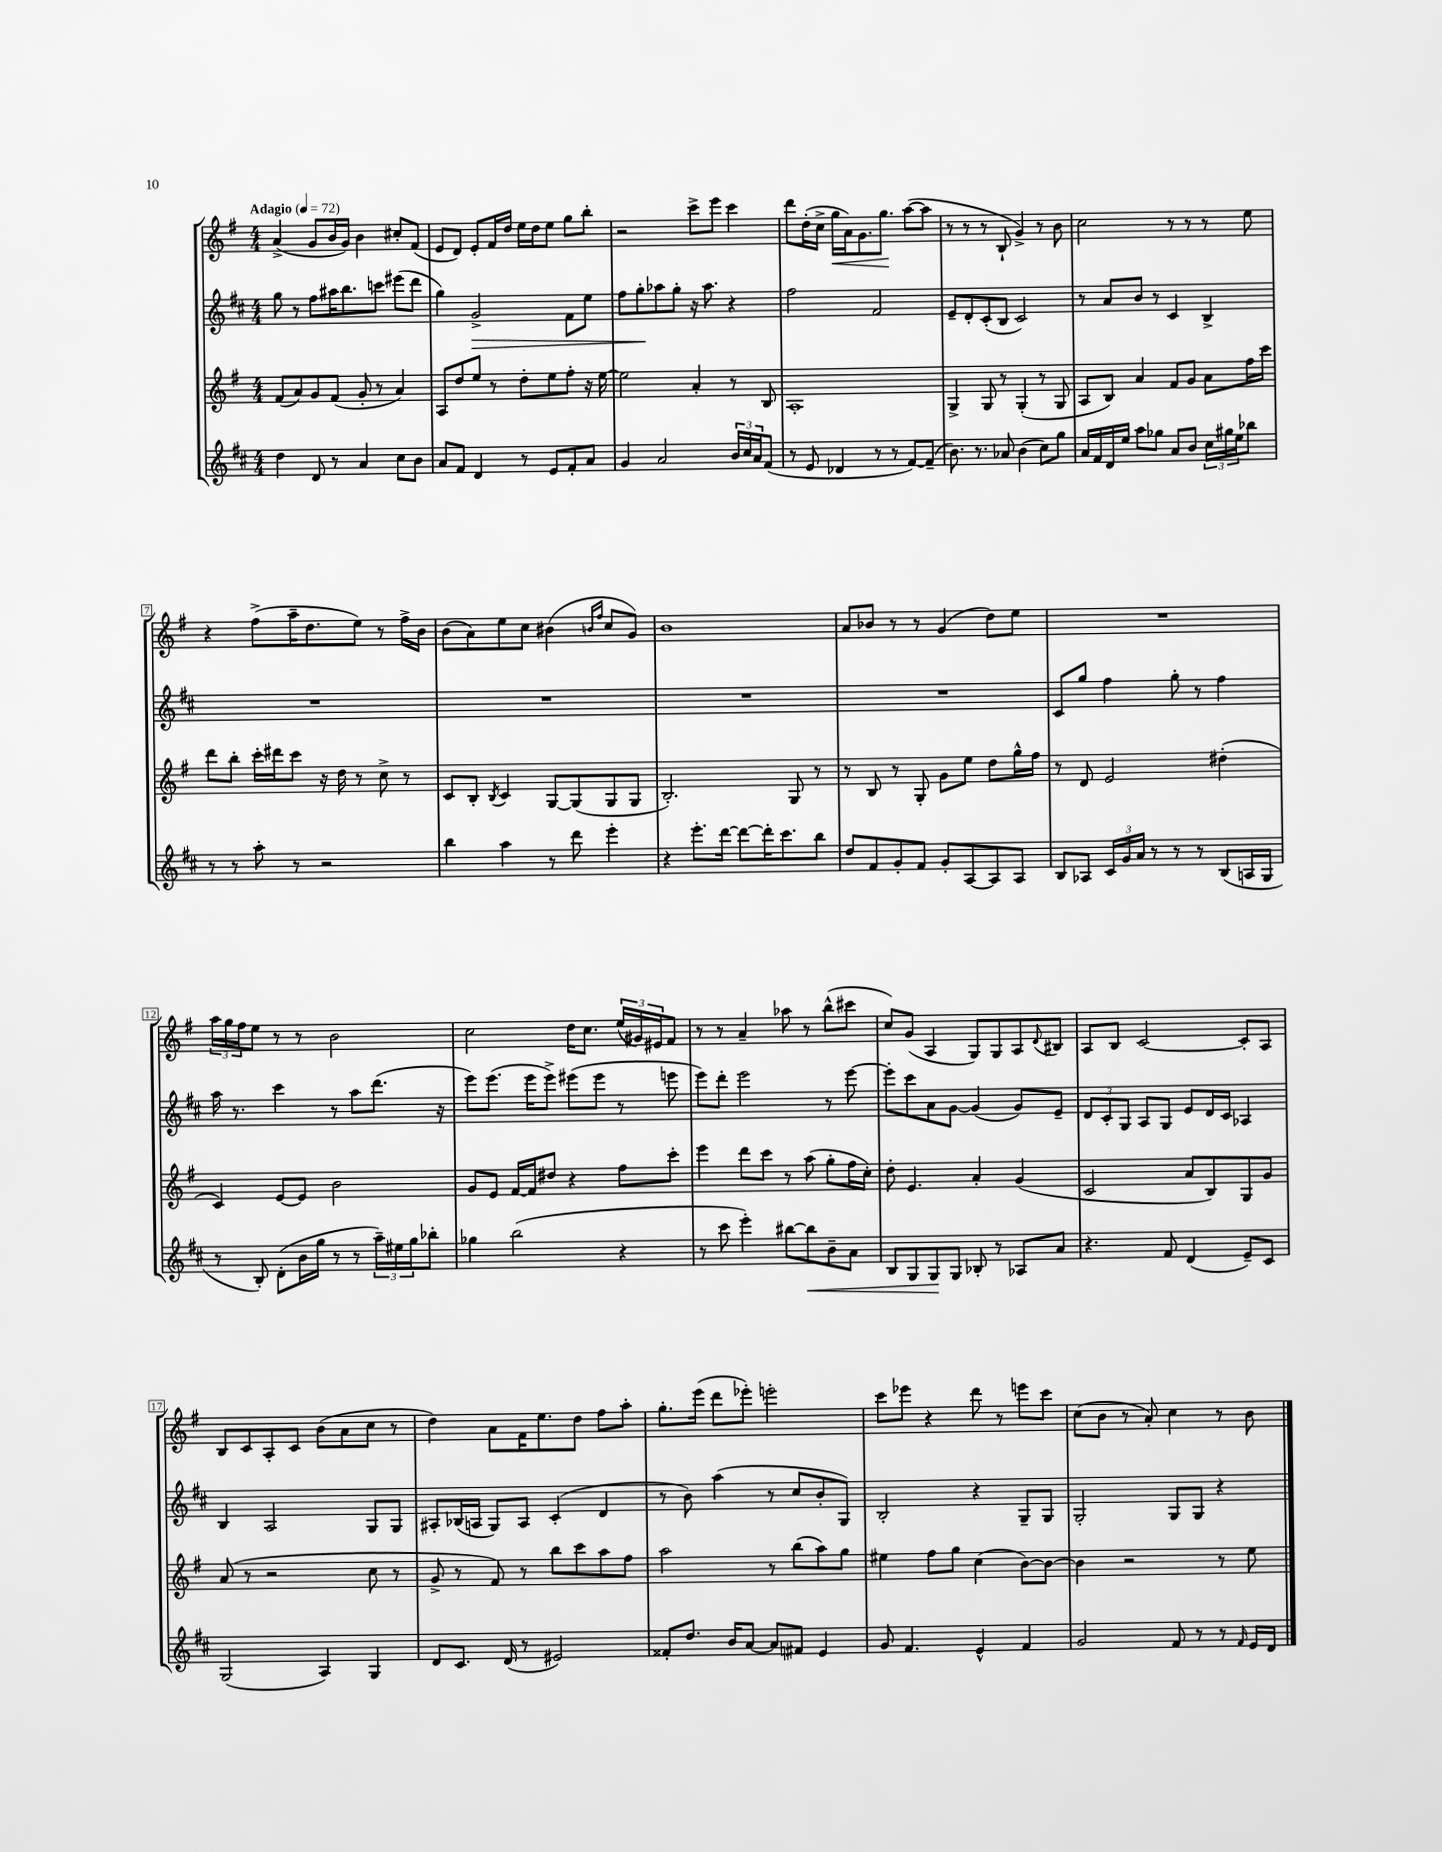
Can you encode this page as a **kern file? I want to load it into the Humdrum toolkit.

**kern	**dynam	**kern	**kern	**dynam	**kern	**dynam
*part4	*part4	*part3	*part2	*part2	*part1	*part1
*staff4	*staff4	*staff3	*staff2	*staff2	*staff1	*staff1
*clefG2	*	*clefG2	*clefG2	*	*clefG2	*
*k[f#c#]	*	*k[f#]	*k[f#c#]	*	*k[f#]	*
*M4/4	*	*M4/4	*M4/4	*	*M4/4	*
*MM72	*	*MM72	*MM72	*	*MM72	*
=1	=1	=1	=1	=1	=1	=1
!	!	!	!	!	!LO:TX:a:B:t=Adagio	!
4dd\	.	(8f#/L	8gg\	.	(4a^/	.
.	.	8a/)	8r	.	.	.
8d/	.	8g/	8ff#\L	.	8g/L	.
8r	.	(8f#/J	16aa#X\K	.	16b/L	.
.	.	.	8.bb\	.	16g/JJ)	.
4a/	.	8g'/	.	.	4b\	.
.	.	8r	8cccn\J	.	.	.
8cc#\L	.	4a/)	(8eee#X\L	.	8cc#X'/L	.
8b\J	.	.	8ddd\J	.	(8f#/J	.
=2	=2	=2	=2	=2	=2	=2
8a/L	.	8A/L	4gg\)	.	8e/L	.
8f#/J	.	8dd/	.	.	8d/J)	.
!	!	!	!	!LO:HP:b	!	!
4d/	.	8ee/J	2g^/	>	8e'/L	.
.	.	8r	.	.	16f#/L	.
.	.	.	.	.	16dd/JJ	.
8r	.	8dd'\L	.	.	16ee\LL	.
.	.	.	.	.	16dd\J	.
8e/L	.	8ee\	.	.	8ee\J	.
8f#'/	.	8ff#'\J	8f#\L	.	8gg\L	.
8a/J	.	16r	8ee\J	.	8bb'\J	.
.	.	[16ee\	.	.	.	.
=3	=3	=3	=3	=3	=3	=3
4g/	.	2ee\]	8ff#\L	.	2r	.
.	.	.	8gg'\	.	.	.
2a/	.	.	8aa-X\	]	.	.
.	.	.	8gg'\J	.	.	.
.	.	4a'/	16r	.	8ccc^\L	.
.	.	.	8.aa-\	.	.	.
.	.	.	.	.	8eee\J	.
24b/LL	.	8r	4r	.	4ccc\	.
24cc#/	.	.	.	.	.	.
24a/J	.	.	.	.	.	.
(8f#/J	.	8B/	.	.	.	.
=4	=4	=4	=4	=4	=4	=4
8r	.	1A'	2ff#\	.	8ddd\L	.
8e/	.	.	.	.	(16dd'\L	.
.	.	.	.	.	16cc^\JJ	.
!	!	!	!	!	!	!LO:HP:b
4d-X/	.	.	.	.	16gg\LL	<
.	.	.	.	.	16a\J)	.
.	.	.	.	.	8.g\	.
8r	.	.	2f#/	.	.	.
.	.	.	.	.	8.gg\J	.
8r	.	.	.	.	.	.
[8f#/L)	.	.	.	.	([8aa\L	[
(8f#~/J]	.	.	.	.	8aa\J]	.
=5	=5	=5	=5	=5	=5	=5
8.b\)	.	4G^/	8e~/L	.	8r	.
.	.	.	8d'/	.	8r	.
8.r	.	.	.	.	.	.
.	.	8G/	(8c#'/	.	8r	.
8a-X/	.	8r	8B/J	.	8B`/	.
(4b\	.	(4G'/	2c#/)	.	4g^/)	.
8cc#\L)	.	8r	.	.	8r	.
8gg\J	.	8G/	.	.	8b\	.
=6	=6	=6	=6	=6	=6	=6
16a/LL	.	8A/L	8r	.	2cc\	.
16f#/	.	.	.	.	.	.
16d/	.	8B/J)	8a/L	.	.	.
16ee/JJ	.	.	.	.	.	.
8aa\L	.	4a/	8b/J	.	.	.
8gg-X\J	.	.	8r	.	.	.
8a/L	.	8f#/L	4c#/	.	8r	.
8b/J	.	8g/J	.	.	8r	.
24cc#\LL	.	8a\L	4B^/	.	8r	.
24gg#X\	.	.	.	.	.	.
24ee\J	.	.	.	.	.	.
8bb-X\J	.	16ff#\L	.	.	8ee\	.
.	.	16ccc\JJ	.	.	.	.
!!LO:LB:g=z
=7	=7	=7	=7	=7	=7	=7
8r	.	8ddd\L	1r	.	4r	.
8r	.	8bb'\J	.	.	.	.
8aa'\	.	16ccc'\LL	.	.	(8ff#^\L	.
.	.	16ddd#X\J	.	.	.	.
8r	.	8ccc\J	.	.	16aa~\K	.
.	.	.	.	.	8.dd\	.
2r	.	16r	.	.	.	.
.	.	16dd\	.	.	.	.
.	.	8r	.	.	8ee\J)	.
.	.	8cc^\	.	.	8r	.
.	.	8r	.	.	16ff#^\LL	.
.	.	.	.	.	16b\JJ	.
=8	=8	=8	=8	=8	=8	=8
4bb\	.	8c/L	1r	.	(8b\L	.
.	.	8B'/J	.	.	8a\)	.
.	.	8qB/	.	.	.	.
4aa\	.	4c/	.	.	8ee\	.
.	.	.	.	.	8cc\J	.
8r	.	[8G/L	.	.	(4b#X\	.
8ddd\	.	(8G/]	.	.	.	.
.	.	.	.	.	16qqbn/LL	.
.	.	.	.	.	16qqff#/JJ	.
4eee'\	.	8G/	.	.	8cc/L	.
.	.	8G/J	.	.	8g/J)	.
=9	=9	=9	=9	=9	=9	=9
4r	.	2.B'/)	1r	.	1b	.
8.eee'\L	.	.	.	.	.	.
[16ddd\Jk	.	.	.	.	.	.
8ddd\L_	.	.	.	.	.	.
16ddd'\K]	.	.	.	.	.	.
8.ccc#\	.	.	.	.	.	.
.	.	8G/	.	.	.	.
8bb\J	.	8r	.	.	.	.
=10	=10	=10	=10	=10	=10	=10
8dd/L	.	8r	1r	.	8a/L	.
8f#/	.	8B/	.	.	8b-X/J	.
8g'/	.	8r	.	.	8r	.
8f#/J	.	8G'/	.	.	8r	.
8g'/L	.	8g\L	.	.	(4g/	.
[8A/	.	8ee\J	.	.	.	.
8A/]	.	8dd\L	.	.	8dd\L)	.
8A/J	.	16gg^^\L	.	.	8ee\J	.
.	.	16ff#\JJ	.	.	.	.
=11	=11	=11	=11	=11	=11	=11
8B/L	.	8r	8c#/L	.	1r	.
8A-X/J	.	8d/	8gg/J	.	.	.
24c#/LL	.	2e/	4ff#\	.	.	.
24g/	.	.	.	.	.	.
24a/JJ	.	.	.	.	.	.
8r	.	.	.	.	.	.
8r	.	.	8gg'\	.	.	.
8r	.	.	8r	.	.	.
(8B/L	.	(4dd#X'\	4ff#\	.	.	.
16An/L	.	.	.	.	.	.
16G/JJ	.	.	.	.	.	.
!!LO:LB:g=z
=12	=12	=12	=12	=12	=12	=12
8r	.	4c/)	16aa\	.	24aa\LL	.
.	.	.	.	.	24gg\	.
.	.	.	8.r	.	.	.
.	.	.	.	.	24ff#\J	.
8B'/)	.	.	.	.	8ee\J	.
(8d'\L	.	[8e/L	4ccc#\	.	8r	.
16b\L	.	8e/J]	.	.	8r	.
16gg\JJ	.	.	.	.	.	.
8r	.	2b\	8r	.	2b\	.
8r	.	.	8aa\L	.	.	.
24aa~\LL)	.	.	(8.ddd\J	.	.	.
24ee#X\	.	.	.	.	.	.
24gg\J	.	.	.	.	.	.
8bb-X'\J	.	.	.	.	.	.
.	.	.	16r	.	.	.
=13	=13	=13	=13	=13	=13	=13
4gg-X\	.	8g/L	8eee\L)	.	2cc\	.
.	.	8e/J	(8.eee\J	.	.	.
(2bb\	.	[16f#/LL	.	.	.	.
.	.	16f#/J]	16eee\KL	.	.	.
.	.	8dd#X/J	8eee^\J)	.	.	.
.	.	4r	(8eee#X\L	.	16dd\KL	.
.	.	.	.	.	8.cc\J	.
.	.	.	8eee#\J	.	.	.
4r	.	8ff#\L	8r	.	(24ee/LL	.
.	.	.	.	.	24g#X/)	.
.	.	.	.	.	24e#X/J	.
.	.	8ccc'\J	8eeen\	.	8f#/J	.
=14	=14	=14	=14	=14	=14	=14
8r	.	4eee\	8eee\L)	.	8r	.
8ccc#\	.	.	8ddd'\J	.	8r	.
4eee'\)	.	8ddd\L	2eee\	.	4a~/	.
.	.	8ccc\J	.	.	.	.
[8bb#X\L	.	8r	.	.	8aa-X\	.
!	!LO:HP:b	!	!	!	!	!
8bb#\]	<	(8aa\	.	.	8r	.
8b~\	.	8gg'\L	8r	.	(8bb^^\L	.
8a\J	.	16ff#\L	[8eee\	.	8ccc#X\J	.
.	.	16cc'\JJ)	.	.	.	.
=15	=15	=15	=15	=15	=15	=15
8B/L	.	8dd'\	8eee'\L]	.	8cc/L)	.
8G/	.	4.e/	8ccc#\	.	(8g/J	.
8G/	.	.	8a\	.	4A/	.
8G/J	[	.	[8g\J	.	.	.
8B-X'/	.	4a'/	(4g/]	.	8G/L)	.
8r	.	.	.	.	8G/	.
8A-X/L	.	(4g/	8g/L)	.	8A/	.
.	.	.	.	.	8qqd/	.
8a/J	.	.	8e~/J	.	8B#X/J	.
=16	=16	=16	=16	=16	=16	=16
4.r	.	2c/	12d/L	.	8A/L	.
.	.	.	12c#'/	.	.	.
.	.	.	.	.	8B/J	.
.	.	.	12G/J	.	.	.
.	.	.	8A/L	.	[2c/	.
8f#/	.	.	8G/J	.	.	.
(4d/	.	8a/L	8e/L	.	.	.
.	.	8B/)	16d/L	.	.	.
.	.	.	16c#/JJ	.	.	.
8e~/L)	.	8G/	4A-X/	.	8c'/L]	.
8c#/J	.	8g/J	.	.	8A/J	.
!!LO:LB:g=z
=17	=17	=17	=17	=17	=17	=17
(2G/	.	(8a/	4B/	.	8B/L	.
.	.	8r	.	.	8c/	.
.	.	2r	2A/	.	8A'/	.
.	.	.	.	.	8c/J	.
4A/)	.	.	.	.	(8b\L	.
.	.	.	.	.	8a\	.
4G/	.	8cc\	8G/L	.	8cc\J	.
.	.	8r	8G/J	.	8r	.
=18	=18	=18	=18	=18	=18	=18
8d/L	.	8g^/	8A#X'/L	.	4dd\)	.
8.c#/J	.	8r	(16B-X/L	.	.	.
.	.	.	16An/JJ	.	.	.
.	.	8f#/)	8G/L)	.	8a\L	.
(16d/	.	.	.	.	.	.
8r	.	8r	8A/J	.	16f#\K	.
.	.	.	.	.	8.ee\	.
2e#X/)	.	8bb\L	(4c#'/	.	.	.
.	.	8ccc\	.	.	8dd\J	.
.	.	8aa\	4d/	.	8ff#\L	.
.	.	8ff#\J	.	.	8aa'\J	.
=19	=19	=19	=19	=19	=19	=19
8f##X'/L	.	2aa\	8r	.	8.gg'\L	.
8.dd/J	.	.	8b\)	.	.	.
.	.	.	.	.	(16eee\Jk	.
.	.	.	(4aa\	.	8ddd\L	.
16b/KL	.	.	.	.	.	.
[8a/J	.	.	.	.	8eee-X'\J)	.
8a/L]	.	8r	8r	.	2eeen'\	.
8f#X/J	.	(8bb\L	8cc#/L	.	.	.
4e/	.	8aa\)	8b'/	.	.	.
.	.	8gg\J	8G/J)	.	.	.
=20	=20	=20	=20	=20	=20	=20
8g/	.	4ee#X\	2B'/	.	8ccc\L	.
4.f#/	.	.	.	.	8eee-X\J	.
.	.	8ff#\L	.	.	4r	.
.	.	8gg\J	.	.	.	.
4e^^/	.	(4cc\	4r	.	8ddd\	.
.	.	.	.	.	8r	.
4f#/	.	[8b\L)	8G~/L	.	8eeen\L	.
.	.	8b\J_	8G/J	.	8ccc\J	.
=21	=21	=21	=21	=21	=21	=21
2g/	.	4b\]	2G'/	.	(8cc\L	.
.	.	.	.	.	8b\J	.
.	.	2r	.	.	8r	.
.	.	.	.	.	8a'/)	.
8f#/	.	.	8G/L	.	4cc\	.
8r	.	.	8G/J	.	.	.
8r	.	8r	4r	.	8r	.
16qqf#/	.	.	.	.	.	.
16e/LL	.	8ee\	.	.	8b\	.
16d/JJ	.	.	.	.	.	.
==	==	==	==	==	==	==
*-	*-	*-	*-	*-	*-	*-
